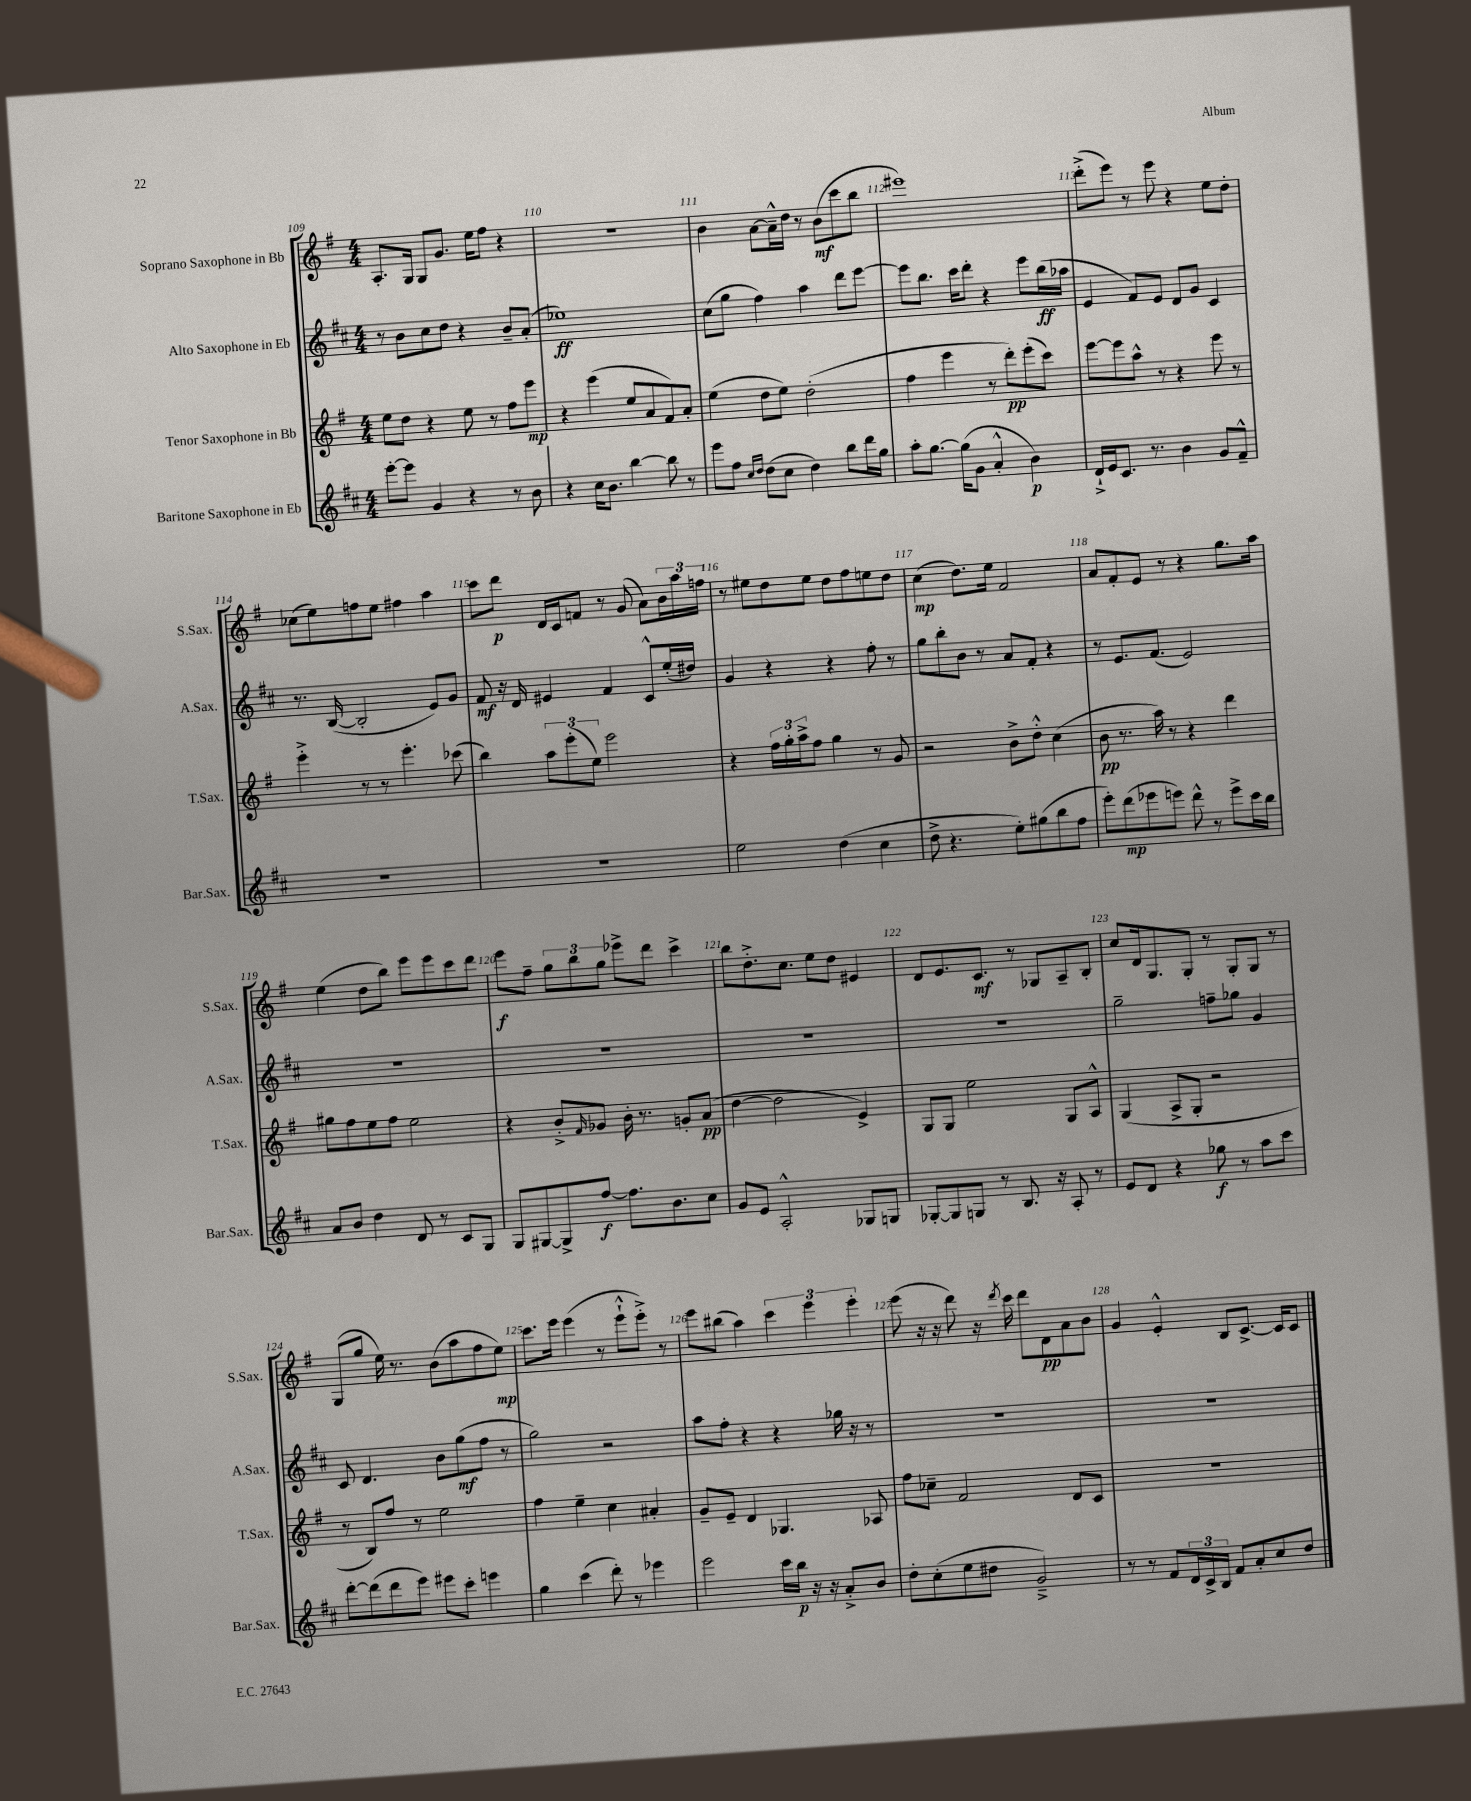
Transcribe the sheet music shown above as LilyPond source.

<<
\new StaffGroup <<
\new Staff = "s0" \with { instrumentName = "Soprano Saxophone in Bb" shortInstrumentName = "S.Sax." } {
    \clef treble \key g \major \numericTimeSignature \time 4/4
    a8.-. g16 g8 g'8. e''16 fis''8 r4 |
    R1 |
    b'4 a'8~ a'16---^ d''16 r8 b'8\mf( c'''8 b''8 |
    eis'''1) |
    d'''8-.->( e'''8) r8 e'''8 r4 e''8 d''8-. |
    ces''8( e''8) f''8 e''8 fis''4 a''4 |
    c'''8 d'''8\p d'16 c'16 f'8 r8 g'8( a'8) \tuplet 3/2 { b'16 a''16 f''16 } |
    r8 eis''8 d''8 eis''8 d''8 fis''8 e''8 d''8 |
    c''4\mp( d''8.) e''16 fis'2 |
    a'8 fis'8-. e'8 r8 r4 g''8. a''16 |
    e''4( d''8 b''8) e'''8 e'''8 c'''8 d'''8 |
    e'''8\f fis''8-- \tuplet 3/2 { g''8 b''8 g''8 } ees'''8-> d'''8 c'''4-> |
    b''8 d''8.-.-> c''8. e''8 d''8 eis'4 |
    d'8 e'8. c'8.\mf r8 ges8 a8-- b8-. |
    c''8 d'16 g8. g8-. r8 g8-. g8 r8 |
    g8( g''8 e''16) r8. b'8( a''8 fis''8 e''8\mp) |
    c'''8. e'''16 e'''4( r8 e'''8-!-^ e'''8-.->) r8 |
    e'''8 bis''8( a''4) \tuplet 3/2 { c'''4 e'''4 e'''4-. } |
    e'''8( r16 r16 d'''8) r16 \acciaccatura { d'''8 } c'''16 d'''8 d'8\pp a'8 b'8 |
    g'4 e'4-.-^ b8 c'8.~-> c'16 c'8 \bar "|." |
}
\new Staff = "s1" \with { instrumentName = "Alto Saxophone in Eb" shortInstrumentName = "A.Sax." } {
    \clef treble \key d \major \numericTimeSignature \time 4/4
    r8 b'8 cis''8 d''8 r4 b'8-- a'8-.( |
    ees''1\ff) |
    cis''8( g''8 fis''4) a''4 d'''8 e'''8~ |
    e'''8 b''8. cis'''16 d'''8-. r4 e'''8 b''16\ff( aes''16 |
    e'4 fis'8) e'8 d'8 g'8 cis'4 |
    r8. b16~( b2-. e'8) g'8 |
    fis'8\mf r16 d'16 eis'4 fis'4 cis'8-^ e''16-.( dis''16) |
    g'4 r4 r4 fis''8-. r8 |
    g''8 b''8-. b'8 r8 a'8 fis'8-. r4 |
    r8 e'8. fis'8.( e'2) |
    R1 |
    R1 |
    R1 |
    R1 |
    g''2-- f''8-- ges''8 g'4 |
    cis'8 d'4. b'8 g''8\mf( fis''8 r8 |
    g''2) r2 |
    a''8 fis''8-. r4 r4 ges''16 r16 r8 |
    R1 |
    R1 \bar "|." |
}
\new Staff = "s2" \with { instrumentName = "Tenor Saxophone in Bb" shortInstrumentName = "T.Sax." } {
    \clef treble \key g \major \numericTimeSignature \time 4/4
    e''8 d''8 r4 e''8 r8 fis''8 e'''8\mp |
    r4 e'''4( e''8 a'8 fis'8) a'8-. |
    e''4( d''8 e''8) d''2-.( |
    fis''4 e'''4 r8 d'''8-.\pp) e'''8-.( c'''8) |
    e'''8~ e'''8 a''8-^ r8 r4 e'''8 r8 |
    e'''4-.-> r8 r8 e'''4.-. ces'''8( |
    b''4) \tuplet 3/2 { a''8 e'''8-.( e''8) } e'''2 |
    r4 \tuplet 3/2 { fis''16 g''16-. a''16-> } fis''8 g''4 r8 g'8 |
    r2 b'8-> d''8-.-^ c''4( |
    b'8\pp r8. a''16) r8 r4 d'''4 |
    gis''8 fis''8 e''8 fis''8 e''2 |
    r4 b'8-.-> \grace { fis'16 } ges'8 b'16-. r8. g'8-. a'8\pp( |
    d''4~ d''2 e'4->) |
    g8 g8 e''2 g8 a8-^ |
    g4( a8-> g8-. r2 |
    r8 b8) fis''8 r8 e''2 |
    fis''4 e''4-- c''4 ais'4-. |
    g'8-- e'8-- d'4 ges4. aes8 |
    fis''8 ces''8-- fis'2 d'8 c'8 |
    r1 \bar "|." |
}
\new Staff = "s3" \with { instrumentName = "Baritone Saxophone in Eb" shortInstrumentName = "Bar.Sax." } {
    \clef treble \key d \major \numericTimeSignature \time 4/4
    e'''8~-. e'''8 g'4 r4 r8 b'8 |
    r4 cis''16 b'8. b''4~ b''8 r8 |
    e'''8 fis''8 \grace { cis''16 d''16 } d''8( cis''8 d''4) b''8 d'''16 g''16 |
    a''8-. g''8.~ g''16( g'8 a'4-.-^ b'4\p) |
    d'16-!-> e'16 cis'8. r8. b'4 g'8 fis'8---^ |
    R1 |
    R1 |
    e''2 d''4( cis''4 |
    d''8-> r4. e''8-.) gis''8( b''8 fis''8 |
    e'''8-.) d'''8\mp( ees'''8 e'''8) d'''8-^ r8 e'''8-> cis'''16 b''16 |
    a'8 b'8 d''4 d'8 r8 cis'8 g8 |
    g8 gis8~ gis8-> fis''8~\f fis''8. b'8. cis''8 |
    g'8 e'8 a2-.-^ ges8 g8 |
    ges8~-. ges8 g8 r8 b8. r16 a8-. r8 |
    e'8 d'8 r4 ges''8\f r8 a''8 cis'''8 |
    d'''8~-. d'''8( d'''8 e'''8) eis'''8 cis'''8-. e'''4 |
    g''4 cis'''4( d'''8-.) r8 ees'''4 |
    e'''2 cis'''16 b''16\p r16 r16 a'8-.-> b'8 |
    d''8-. cis''8-.( e''8 dis''8 g'2--->) |
    r8 r8 fis'8 \tuplet 3/2 { d'16 cis'16-> b16 } fis'8 a'8-. cis''8 d''8 \bar "|." |
}
>>
>>
\layout { \context { \Score currentBarNumber = #109 \override BarNumber.break-visibility = ##(#f #t #t) barNumberVisibility = #all-bar-numbers-visible } }
